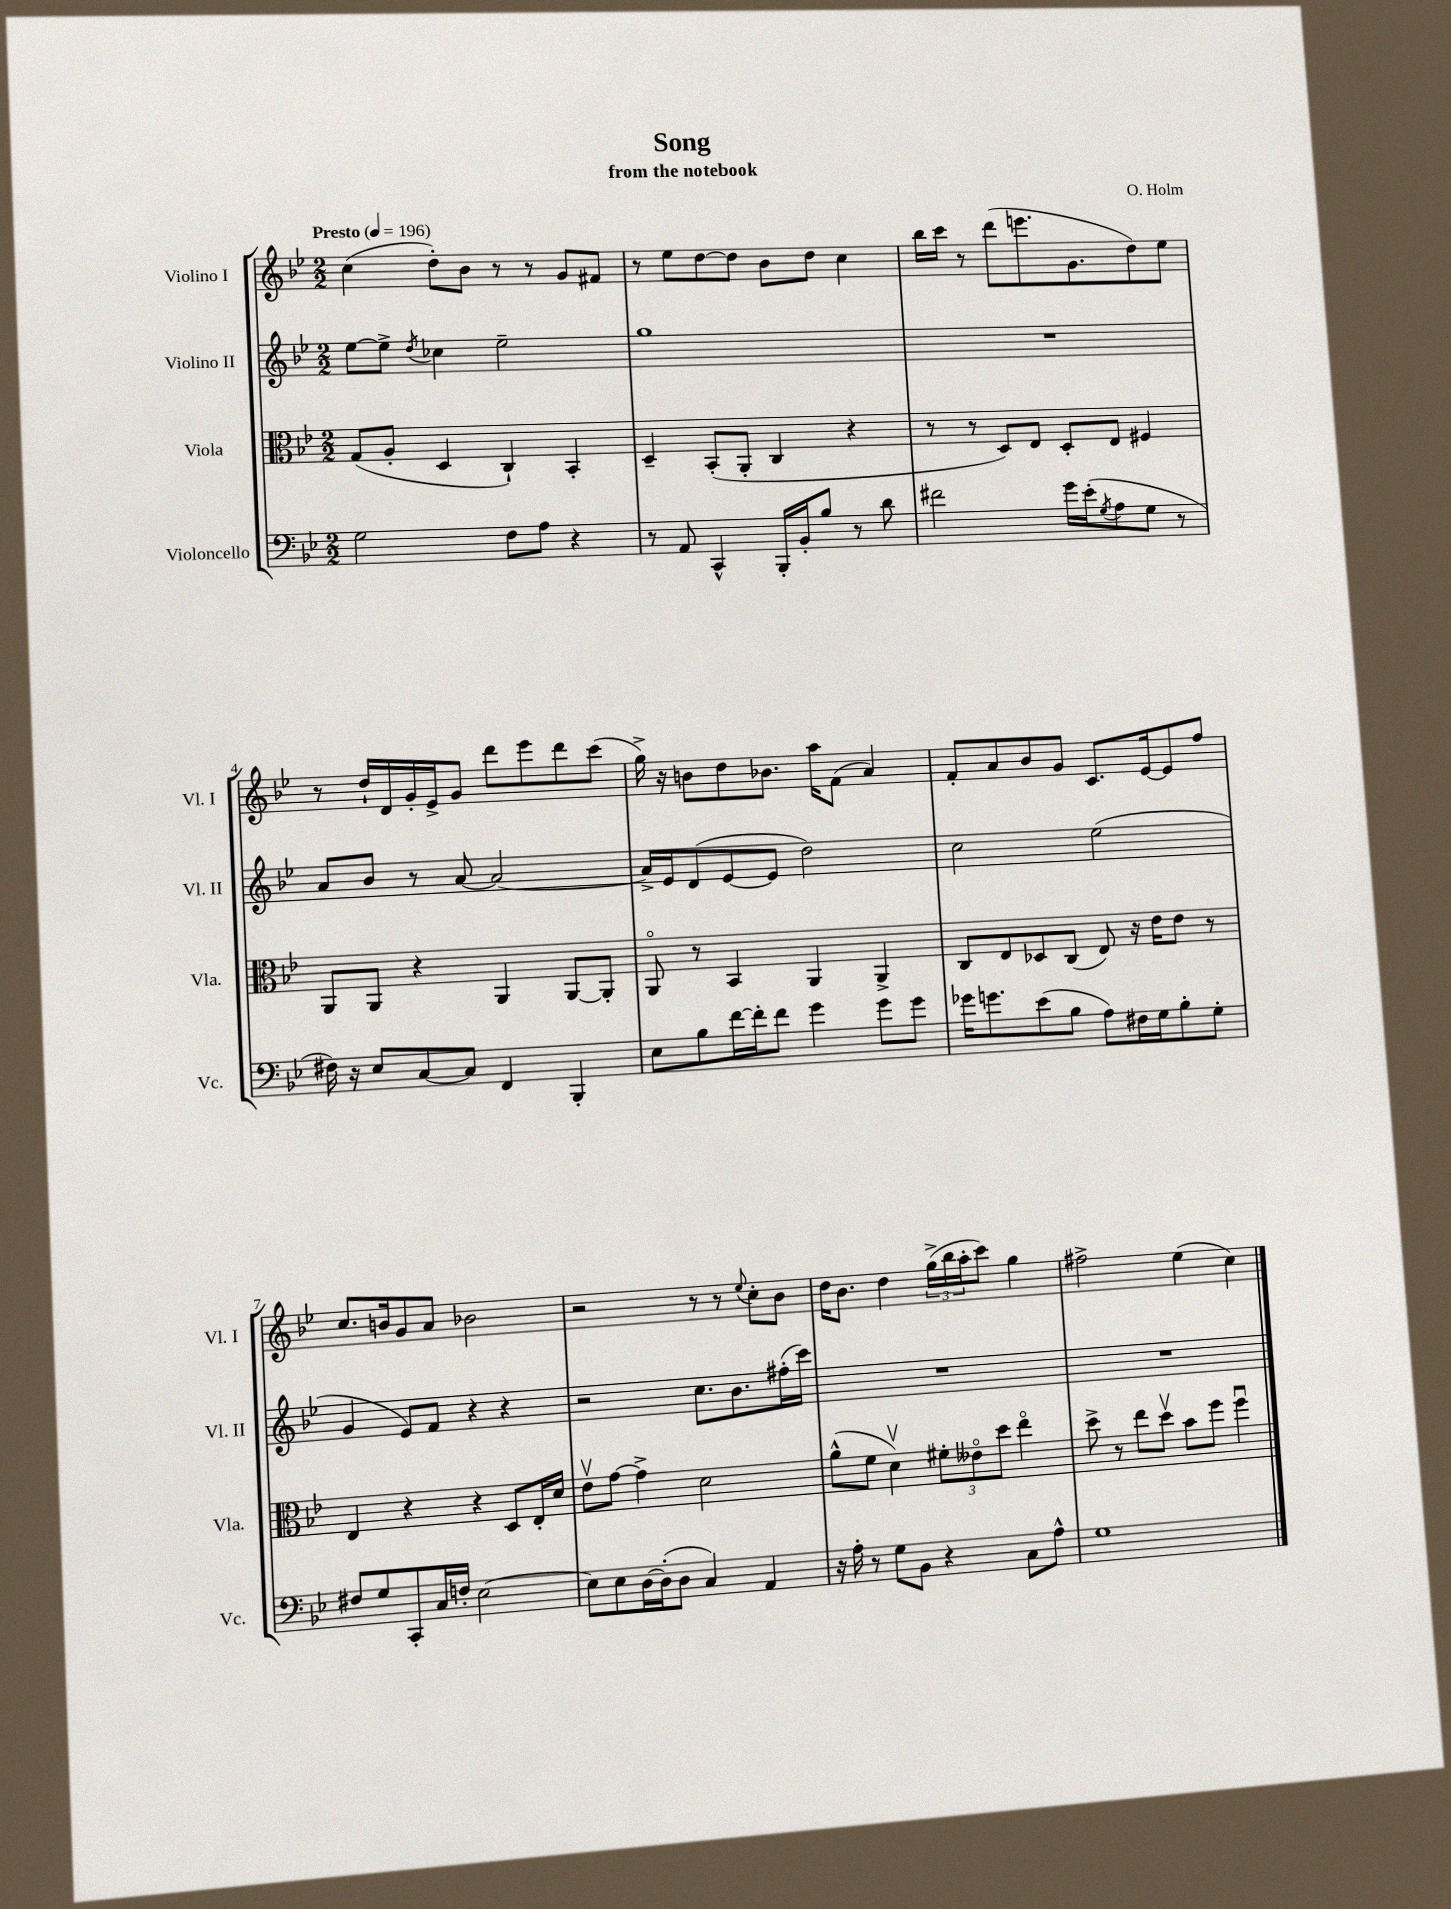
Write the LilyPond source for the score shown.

\header { title = "Song" composer = "O. Holm" subtitle = "from the notebook" }
<<
\new StaffGroup <<
\new Staff = "s0" \with { instrumentName = "Violino I" shortInstrumentName = "Vl. I" } {
    \clef treble \key bes \major \numericTimeSignature \time 2/2 \tempo "Presto" 4 = 196
    c''4( d''8-.) bes'8 r8 r8 g'8 fis'8 |
    r8 ees''8 d''8~ d''8 bes'8 d''8 c''4 |
    bes''16 c'''16 r8 d'''8( e'''8. g'8. d''8) ees''8 |
    r8 d''16-! d'16 g'16-. ees'16-> g'8 d'''8 ees'''8 d'''8 c'''8( |
    g''16->) r16 b'8 d''8 bes'8. a''16 f'8( a'4) |
    f'8-. a'8 bes'8 g'8 c'8. ees'16~ ees'8 f''8 |
    c''8. b'16 g'8 a'8 bes'2 |
    r2 r8 r8 \appoggiatura { ees''8 } c''8-. bes'8 |
    d''16 bes'8. d''4 \tuplet 3/2 { g''16->( bes''16 a''16-. } c'''8) g''4 |
    fis''2-> ees''4( c''4) \bar "|." |
}
\new Staff = "s1" \with { instrumentName = "Violino II" shortInstrumentName = "Vl. II" } {
    \clef treble \key bes \major \numericTimeSignature \time 2/2
    ees''8~ ees''8-> \acciaccatura { d''8 } ces''4 ees''2-- |
    g''1 |
    R1 |
    a'8 bes'8 r8 a'8~ a'2~ |
    a'16-> ees'16 d'8( ees'8~ ees'8 d''2) |
    c''2 ees''2( |
    g'4 ees'8) f'8 r4 r4 |
    r2 c''8. bes'8. fis''16-.( c'''16) |
    R1 |
    R1 \bar "|." |
}
\new Staff = "s2" \with { instrumentName = "Viola" shortInstrumentName = "Vla." } {
    \clef alto \key bes \major \numericTimeSignature \time 2/2
    g8( a8-. d4 c4-!) bes,4-. |
    d4-- bes,8-.( a,8-. c4 r4 |
    r8 r8 d8) ees8 d8-. ees8 fis4 |
    a,8 a,8 r4 a,4 a,8~ a,8-. |
    a,8\flageolet r8 bes,4 a,4 a,4-> |
    c8 ees8 des8 c8( ees8) r16 ees'16 ees'8 r8 |
    ees4 r4 r4 d8 ees16-. d'16 |
    ees'8\upbow g'8~ g'4-> d'2 |
    a'8-^( f'8 d'4\upbow) \tuplet 3/2 { fis'8-. eeses'8\flageolet d''8 } ees''4\flageolet |
    d''8-> r8 ees''8 d''8\upbow bes'8 f''8 f''4\downbow \bar "|." |
}
\new Staff = "s3" \with { instrumentName = "Violoncello" shortInstrumentName = "Vc." } {
    \clef bass \key bes \major \numericTimeSignature \time 2/2
    g2 f8 a8 r4 |
    r8 a,8 c,4-^ bes,,16-. bes,16-. bes8 r8 d'8 |
    fis'2 g'16 ees'16-.( \acciaccatura { g8 } a8 g8 r8 |
    fis16) r16 ees8 c8~ c8 f,4 bes,,4-. |
    ees8 bes8 f'16~ f'16-. f'8 g'4 g'8 g'8 |
    ges'16 g'8. ees'8( bes8 a8) fis16 g16 bes8-. g8-. |
    fis8 g8 c,8-. c16 f16-. ees2~ |
    ees8 ees8 d16~ d16-.( d8 c4) a,4 |
    r16 a16-. r8 g8 bes,8 r4 c8 a8-^ |
    g1 \bar "|." |
}
>>
>>
